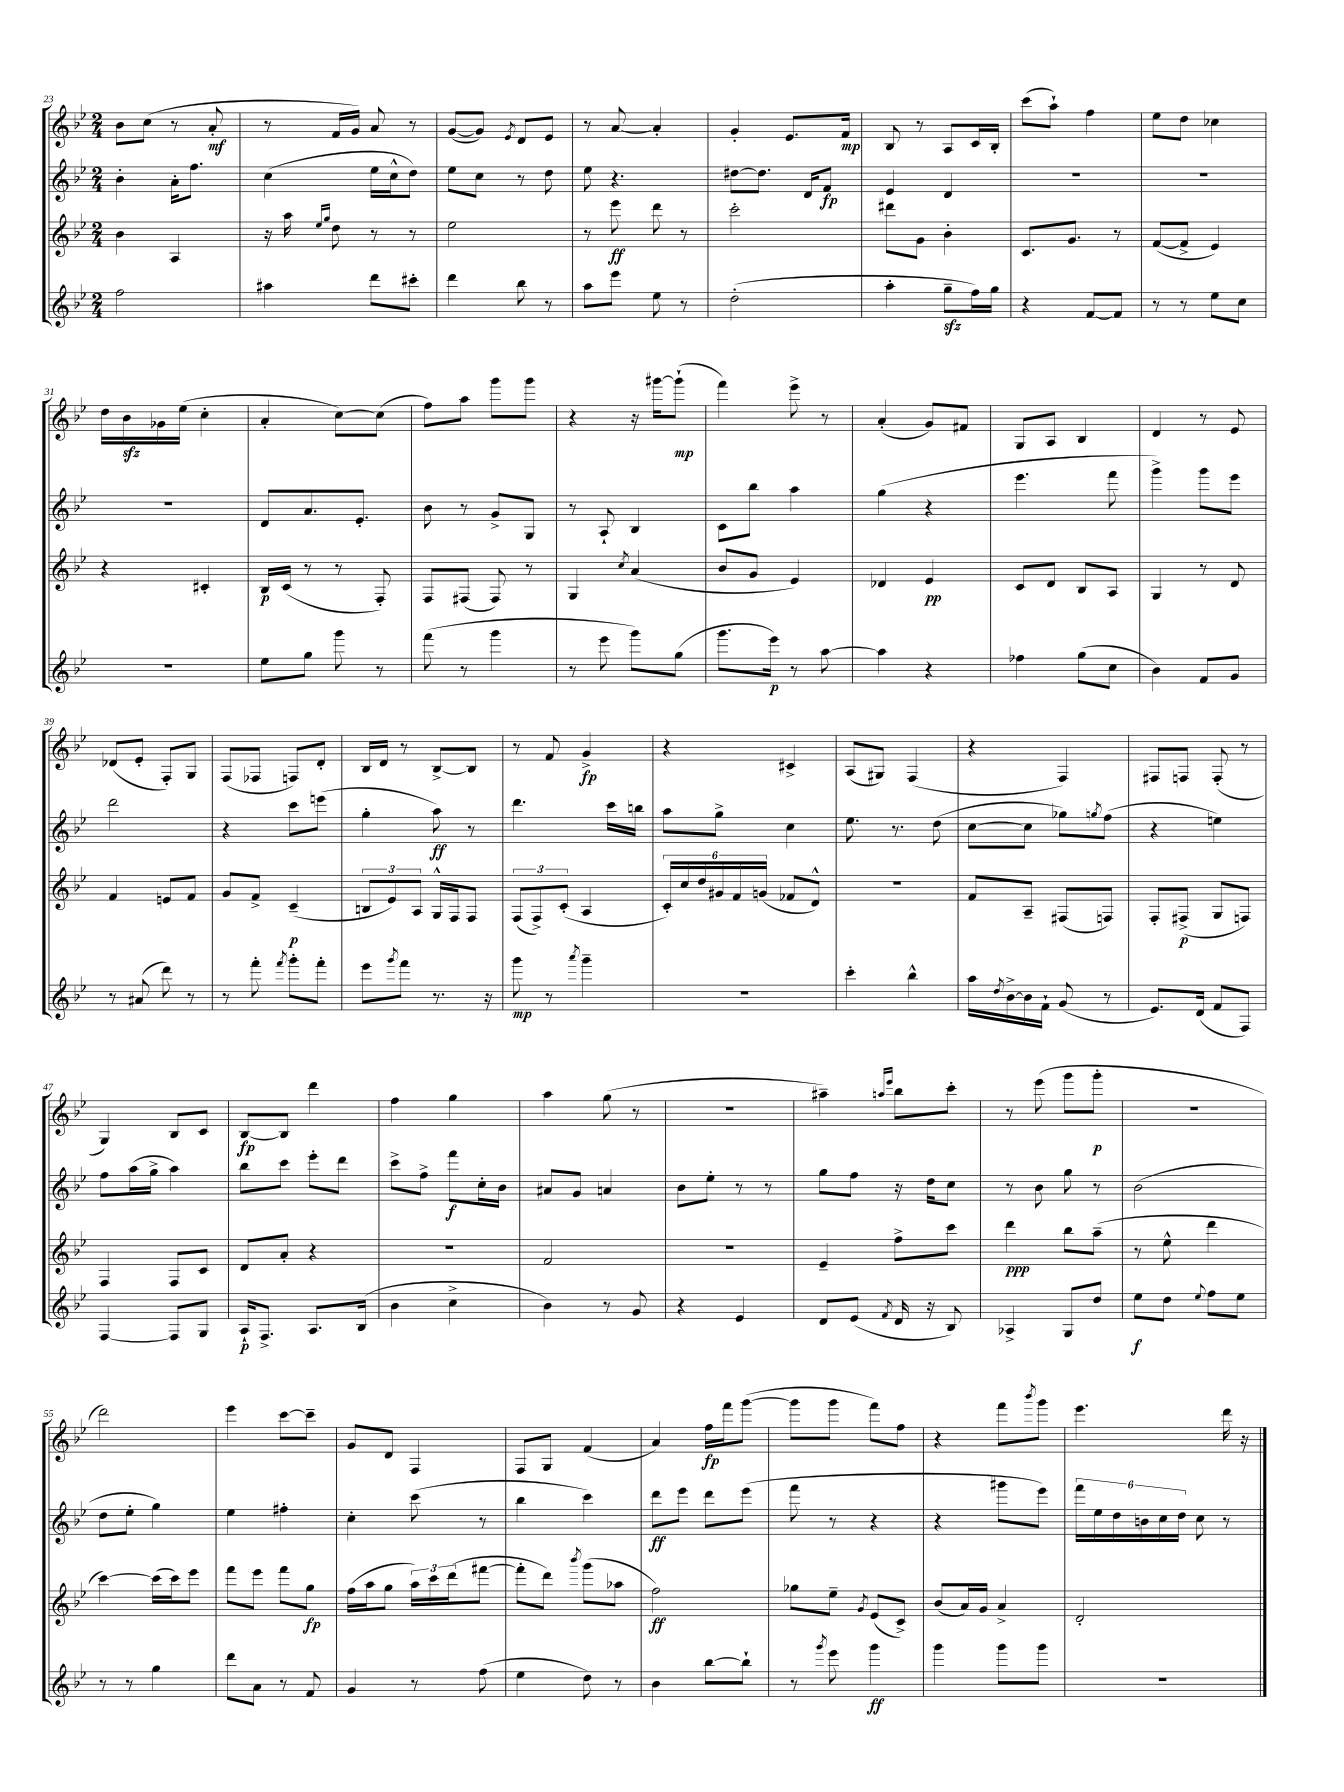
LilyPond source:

<<
\new StaffGroup <<
\new Staff = "s0" {
    \clef treble \key bes \major \numericTimeSignature \time 2/4
    bes'8 c''8( r8 a'8-.\mf |
    r8 f'16 g'16) a'8 r8 |
    g'8~( g'8) \acciaccatura { ees'8 } d'8 ees'8 |
    r8 a'8~ a'4-. |
    g'4-. ees'8. f'16\mp |
    bes8 r8 a8 c'16 bes16-. |
    c'''8( a''8-!) f''4 |
    ees''8 d''8 ces''4 |
    d''16 bes'16\sfz ges'16 ees''16( c''4-. |
    a'4-. c''8~) c''8( |
    f''8) a''8 g'''8 g'''8 |
    r4 r16 gis'''16~ gis'''8-!\mp( |
    f'''4) ees'''8-> r8 |
    a'4-.( g'8) fis'8 |
    g8 a8 bes4 |
    d'4 r8 ees'8 |
    des'8( ees'8-. f8-.) g8 |
    f8( fes8 f8) d'8-. |
    bes16 d'16 r8 bes8~-> bes8 |
    r8 f'8 g'4->\fp |
    r4 cis'4-> |
    a8( gis8) f4( |
    r4 f4) |
    fis8 f8 f8-.( r8 |
    g4) bes8 c'8 |
    bes8~\fp bes8 d'''4 |
    f''4 g''4 |
    a''4 g''8( r8 |
    r2 |
    ais''4--) \grace { a''16 ees'''16 } bes''8 c'''8-. |
    r8 ees'''8( g'''8 g'''8-.\p |
    r2 |
    d'''2) |
    ees'''4 c'''8~ c'''8-- |
    g'8 d'8 f4 |
    f8 g8 f'4( |
    a'4) f''16\fp f'''16 g'''8~( |
    g'''8 g'''8 f'''8) f''8 |
    r4 f'''8 \acciaccatura { bes'''8 } g'''8 |
    ees'''4. d'''16 r16 \bar "|." |
}
\new Staff = "s1" {
    \clef treble \key bes \major \numericTimeSignature \time 2/4
    bes'4-. a'16-. f''8. |
    c''4( ees''16 c''16-^ d''8) |
    ees''8 c''8 r8 d''8 |
    ees''8 r4. |
    dis''8~ dis''8. d'16 f'8\fp |
    ees'4 d'4 |
    R2 |
    R2 |
    R2 |
    d'8 a'8. ees'8.-. |
    bes'8 r8 g'8-> g8 |
    r8 a8-! bes4 |
    c'8 bes''8 a''4 |
    g''4( r4 |
    ees'''4. f'''8 |
    g'''4->) g'''8 ees'''8 |
    d'''2 |
    r4 c'''8 e'''8( |
    g''4-. a''8\ff) r8 |
    d'''4. c'''16 b''16 |
    a''8 g''8-> c''4 |
    ees''8. r8. d''8( |
    c''8~ c''8 ges''8) \acciaccatura { g''8 } f''8( |
    r4 e''4) |
    f''8 a''16( g''16-> a''4) |
    bes''8 c'''8 ees'''8-. d'''8 |
    c'''8-> f''8-> f'''8\f c''16-. bes'16 |
    ais'8 g'8 a'4 |
    bes'8 ees''8-. r8 r8 |
    g''8 f''8 r16 d''16 c''8 |
    r8 bes'8 g''8 r8 |
    bes'2( |
    d''8 ees''8-. g''4) |
    ees''4 fis''4-. |
    c''4-. c'''8( r8 |
    bes''4 c'''4) |
    d'''8\ff ees'''8 d'''8 ees'''8( |
    f'''8 r8 r4 |
    r4 gis'''8 ees'''8) |
    \tuplet 6/4 { f'''16 ees''16 d''16 b'16 c''16 d''16 } c''8 r8 \bar "|." |
}
\new Staff = "s2" {
    \clef treble \key bes \major \numericTimeSignature \time 2/4
    bes'4 a4 |
    r16 a''16 \grace { ees''16 g''16 } d''8 r8 r8 |
    ees''2 |
    r8 ees'''8\ff d'''8 r8 |
    c'''2-. |
    dis'''8 g'8 bes'4-. |
    c'8. g'8. r8 |
    f'8~( f'8-> ees'4) |
    r4 cis'4-. |
    bes16\p c'16( r8 r8 f8-.) |
    f8 fis8( fis8) r8 |
    g4 \acciaccatura { c''8 } a'4( |
    bes'8 g'8 ees'4) |
    des'4 ees'4\pp |
    c'8 d'8 bes8 a8 |
    g4 r8 d'8 |
    f'4 e'8 f'8 |
    g'8 f'8-> c'4--\p( |
    \tuplet 3/2 { b8 ees'8) a8 } g16-^ f16 f8 |
    \tuplet 3/2 { f8( f8->) c'8-.( } a4 |
    \tuplet 6/4 { c'16-.) c''16 d''16 gis'16 f'16 g'16( } fes'8 d'8-^) |
    r2 |
    f'8 a8-- fis8( f8) |
    f8-. fis8->\p( g8 f8) |
    f4 f8 c'8 |
    d'8 a'8-. r4 |
    R2 |
    f'2 |
    R2 |
    ees'4-- f''8-> c'''8 |
    d'''4\ppp bes''8 a''8--( |
    r8 ees''8-^ d'''4 |
    c'''4~) c'''16( c'''16) ees'''8 |
    f'''8 ees'''8 f'''8 g''8\fp |
    f''16( a''16 g''8 \tuplet 3/2 { a''16) c'''16 d'''16( } fis'''8~ |
    fis'''8-. d'''8) \acciaccatura { bes'''8 } g'''8( aes''8 |
    f''2\ff) |
    ges''8 ees''8-- \acciaccatura { g'8 } ees'8( c'8->) |
    bes'8( a'16) g'16 a'4-> |
    d'2-. \bar "|." |
}
\new Staff = "s3" {
    \clef treble \key bes \major \numericTimeSignature \time 2/4
    f''2 |
    ais''4 d'''8 cis'''8-. |
    d'''4 bes''8 r8 |
    a''8 ees'''8 ees''8 r8 |
    d''2-.( |
    a''4-. g''8--\sfz f''16) g''16 |
    r4 f'8~ f'8 |
    r8 r8 ees''8 c''8 |
    r2 |
    ees''8 g''8 g'''8 r8 |
    f'''8( r8 g'''4 |
    r8 ees'''8 g'''8) g''8( |
    g'''8. ees'''16\p) r8 a''8~ |
    a''4 r4 |
    fes''4 g''8( c''8 |
    bes'4) f'8 g'8 |
    r8 ais'8( d'''8) r8 |
    r8 f'''8-. \acciaccatura { f'''8 } g'''8-. f'''8-. |
    ees'''8 \acciaccatura { g'''8 } f'''8 r8. r16 |
    g'''8\mp r8 \acciaccatura { a'''8 } g'''4-- |
    r2 |
    c'''4-. bes''4-^ |
    a''16 \acciaccatura { d''8 } bes'16~-> bes'16 f'16-! g'8( r8 |
    ees'8.) d'16( f'8 f8) |
    f4~ f8 g8 |
    a16-!\p f8.-> a8. bes16( |
    bes'4 c''4-> |
    bes'4) r8 g'8 |
    r4 ees'4 |
    d'8 ees'8( \acciaccatura { f'8 } d'16 r16 bes8) |
    aes4-> g8 d''8 |
    ees''8\f d''8 \appoggiatura { ees''8 } f''8 ees''8 |
    r8 r8 g''4 |
    d'''8 a'8 r8 f'8 |
    g'4 r8 f''8( |
    ees''4 d''8) r8 |
    bes'4 bes''8~ bes''8-! |
    r8 \acciaccatura { g'''8 } ees'''8 g'''4\ff |
    g'''4 g'''8 g'''8 |
    R2 \bar "|." |
}
>>
>>
\layout { \context { \Score currentBarNumber = #23 } }
